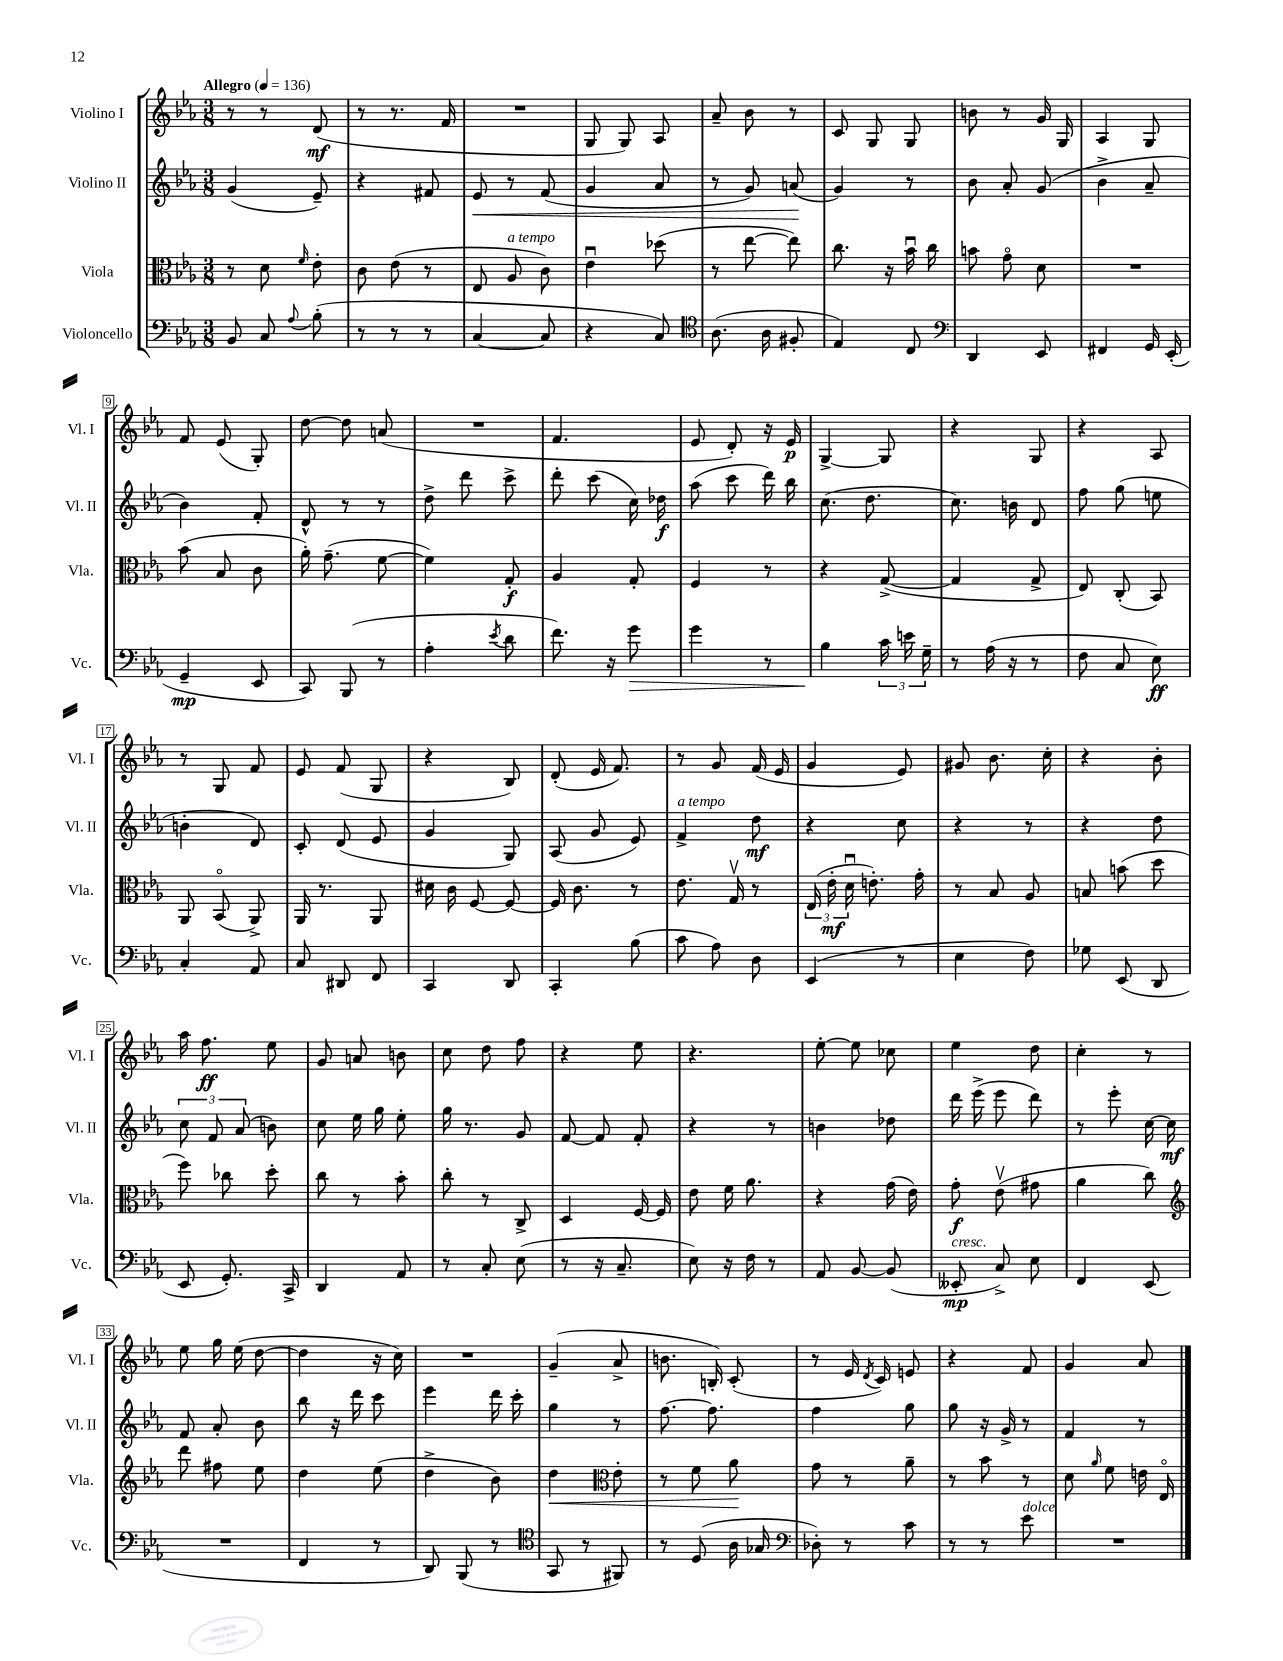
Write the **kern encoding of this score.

**kern	**dynam	**kern	**dynam	**kern	**dynam	**kern	**dynam
*part4	*part4	*part3	*part3	*part2	*part2	*part1	*part1
*staff4	*staff4	*staff3	*staff3	*staff2	*staff2	*staff1	*staff1
*I"Violoncello	*	*I"Viola	*	*I"Violino II	*	*I"Violino I	*
*I'Vc.	*	*I'Vla.	*	*I'Vl. II	*	*I'Vl. I	*
*clefF4	*	*clefC3	*	*clefG2	*	*clefG2	*
*k[b-e-a-]	*	*k[b-e-a-]	*	*k[b-e-a-]	*	*k[b-e-a-]	*
*M3/8	*	*M3/8	*	*M3/8	*	*M3/8	*
*MM136	*	*MM136	*	*MM136	*	*MM136	*
=1	=1	=1	=1	=1	=1	=1	=1
!	!	!	!	!	!	!LO:TX:a:B:t=Allegro	!
8BB-/	.	8r	.	(4g/	.	8r	.
8C/	.	8d\	.	.	.	8r	.
8qqA-/	.	16qqf/	.	.	.	.	.
(8B-'\	.	8e-'\	.	8e-~/)	.	(8d/	mf
=2	=2	=2	=2	=2	=2	=2	=2
8r	.	8c\	.	4r	.	8r	.
8r	.	(8e-\	.	.	.	8.r	.
8r	.	8r	.	8f#X/	.	.	.
.	.	.	.	.	.	16f/	.
=3	=3	=3	=3	=3	=3	=3	=3
!	!	!	!	!	!LO:HP:b	!	!
[4C/	.	8E-/	.	8e-/	<	4.r	.
!	!	!LO:TX:a:i:t=a tempo	!	!	!	!	!
.	.	8A-/	.	8r	.	.	.
8C/]	.	8c\)	.	(8f/	.	.	.
=4	=4	=4	=4	=4	=4	=4	=4
4r	.	4e-u\	.	4g/	.	8G/	.
.	.	.	.	.	.	8G/)	.
8C/)	.	(8dd-X\	.	8a-/	.	8A-/	.
=5	=5	=5	=5	=5	=5	=5	=5
*clefC4	*	*	*	*	*	*	*
(8.A-\	.	8r	.	8r	.	8a-~/	.
.	.	[8ee-\	.	8g/)	.	8b-\	.
16A-\	.	.	.	.	.	.	.
8F#X'/	.	8ee-\])	.	(8an/	.	8r	.
.	.	.	.	.	[	.	.
=6	=6	=6	=6	=6	=6	=6	=6
4E-/)	.	8.cc\	.	4g/)	.	8c/	.
.	.	.	.	.	.	8G/	.
.	.	16r	.	.	.	.	.
8C/	.	16b-u\	.	8r	.	8G/	.
.	.	16cc\	.	.	.	.	.
=7	=7	=7	=7	=7	=7	=7	=7
*clefF4	*	*	*	*	*	*	*
4DD/	.	8bn\	.	8b-\	.	8bn\	.
.	.	8g\	.	8a-'/	.	8r	.
8EE-/	.	8d\	.	(8g/	.	16g/	.
.	.	.	.	.	.	16G/	.
=8	=8	=8	=8	=8	=8	=8	=8
4FF#X/	.	4.r	.	4b-^\	.	4A-/	.
16GG/	.	.	.	8a-~/	.	8G/	.
(16EE-'/	.	.	.	.	.	.	.
!!LO:LB:g=z
=9	=9	=9	=9	=9	=9	=9	=9
4GG~/	mp	(8b-\	.	4b-\)	.	8f/	.
.	.	8B-/	.	.	.	(8e-/	.
8EE-/	.	8c\	.	8f'/	.	8G'/)	.
=10	=10	=10	=10	=10	=10	=10	=10
8CC/)	.	16a-'\)	.	8d^^/	.	[8dd\	.
.	.	(8.g~\	.	.	.	.	.
(8BBB-/	.	.	.	8r	.	8dd\]	.
8r	.	[8f\	.	8r	.	(8an/	.
=11	=11	=11	=11	=11	=11	=11	=11
4A-'\	.	4f\])	.	8dd^\	.	4.r	.
.	.	.	.	8ddd\	.	.	.
8qe-/	.	.	.	.	.	.	.
8d\	.	8G'/	f	8ccc^\	.	.	.
=12	=12	=12	=12	=12	=12	=12	=12
8.f\)	.	4A-/	.	8ddd'\	.	4.f/	.
.	.	.	.	(8ccc\	.	.	.
16r	.	.	.	.	.	.	.
!	!LO:HP:b	!	!	!	!	!	!
8g\	>	8G'/	.	16cc\)	.	.	.
.	.	.	.	16dd-X\	f	.	.
=13	=13	=13	=13	=13	=13	=13	=13
4g\	.	4F/	.	(8aa-\	.	8e-/	.
.	.	.	.	8ccc\	.	8d'/)	.
8r	.	8r	.	16ddd\)	.	16r	.
.	.	.	.	16bb-\	.	16e-/	p
=14	=14	=14	=14	=14	=14	=14	=14
4B-\	.	4r	.	(8.cc\	.	[4G^/	.
.	.	.	.	8.dd\	.	.	.
24c\	]	([8G^/	.	.	.	8G/]	.
24en\	.	.	.	.	.	.	.
24G~\	.	.	.	.	.	.	.
=15	=15	=15	=15	=15	=15	=15	=15
8r	.	4G/]	.	8.cc\)	.	4r	.
(16A-\	.	.	.	.	.	.	.
16r	.	.	.	16bn\	.	.	.
8r	.	8G^/	.	8d/	.	8G/	.
=16	=16	=16	=16	=16	=16	=16	=16
8F\	.	8E-/)	.	8ff\	.	4r	.
8C/	.	(8C'/	.	(8gg\	.	.	.
8E-\)	ff	8BB-/)	.	8een\	.	8A-/	.
!!LO:LB:g=z
=17	=17	=17	=17	=17	=17	=17	=17
4C'/	.	8AA-/	.	4bn'\	.	8r	.
.	.	(8BB-/	.	.	.	8G/	.
8AA-/	.	8AA-^/)	.	8d/)	.	8f/	.
=18	=18	=18	=18	=18	=18	=18	=18
8C/	.	16AA-/	.	8c'/	.	8e-/	.
.	.	8.r	.	.	.	.	.
8DD#X/	.	.	.	(8d/	.	(8f/	.
8FF/	.	8AA-/	.	8e-/	.	8G/	.
=19	=19	=19	=19	=19	=19	=19	=19
4CC/	.	16d#X\	.	4g/	.	4r	.
.	.	16c\	.	.	.	.	.
.	.	[8F/	.	.	.	.	.
8DD/	.	8F/_	.	8G/)	.	8B-/)	.
=20	=20	=20	=20	=20	=20	=20	=20
4CC'/	.	16F/]	.	(8A-/	.	(8d'/	.
.	.	8.c\	.	.	.	.	.
.	.	.	.	8g/	.	16e-/	.
.	.	.	.	.	.	8.f/)	.
(8B-\	.	8r	.	8e-/)	.	.	.
=21	=21	=21	=21	=21	=21	=21	=21
!	!	!	!	!LO:TX:a:i:t=a tempo	!	!	!
8c\	.	8.e-\	.	4f^/	.	8r	.
8A-\)	.	.	.	.	.	8g/	.
.	.	16Gv/	.	.	.	.	.
8D\	.	8r	.	8dd\	mf	(16f/	.
.	.	.	.	.	.	16e-/	.
=22	=22	=22	=22	=22	=22	=22	=22
(4EE-/	.	(24E-/	.	4r	.	4g/	.
.	.	24e-'\	mf	.	.	.	.
.	.	24du\	.	.	.	.	.
.	.	8.en'\)	.	.	.	.	.
8r	.	.	.	8cc\	.	8e-/)	.
.	.	16g'\	.	.	.	.	.
=23	=23	=23	=23	=23	=23	=23	=23
4E-\	.	8r	.	4r	.	8g#X/	.
.	.	8B-/	.	.	.	8.b-\	.
8F\)	.	8A-/	.	8r	.	.	.
.	.	.	.	.	.	16cc'\	.
=24	=24	=24	=24	=24	=24	=24	=24
8G-X\	.	8Bn/	.	4r	.	4r	.
(8EE-/	.	(8bn\	.	.	.	.	.
8DD/	.	8dd\	.	8dd\	.	8b-'\	.
!!LO:LB:g=z
=25	=25	=25	=25	=25	=25	=25	=25
8EE-/	.	8ff\)	.	12cc\	.	16aa-\	.
.	.	.	.	.	.	8.ff\	ff
.	.	.	.	12f/	.	.	.
8.GG'/)	.	8cc-X\	.	.	.	.	.
.	.	.	.	(12a-/	.	.	.
.	.	8dd'\	.	8bn\)	.	8ee-\	.
16CC^/	.	.	.	.	.	.	.
=26	=26	=26	=26	=26	=26	=26	=26
4DD/	.	8cc\	.	8cc\	.	8g/	.
.	.	8r	.	16ee-\	.	8an/	.
.	.	.	.	16gg\	.	.	.
8AA-/	.	8b-'\	.	8ee-'\	.	8bn\	.
=27	=27	=27	=27	=27	=27	=27	=27
8r	.	8cc'\	.	16gg\	.	8cc\	.
.	.	.	.	8.r	.	.	.
8C'/	.	8r	.	.	.	8dd\	.
(8E-\	.	8C^/	.	8g/	.	8ff\	.
=28	=28	=28	=28	=28	=28	=28	=28
8r	.	4D/	.	[8f/	.	4r	.
16r	.	.	.	8f/]	.	.	.
8.C~/	.	.	.	.	.	.	.
.	.	[16F/	.	8f'/	.	8ee-\	.
.	.	16F/]	.	.	.	.	.
=29	=29	=29	=29	=29	=29	=29	=29
8E-\)	.	8e-\	.	4r	.	4.r	.
16r	.	16f\	.	.	.	.	.
16F\	.	8.a-\	.	.	.	.	.
8r	.	.	.	8r	.	.	.
=30	=30	=30	=30	=30	=30	=30	=30
8AA-/	.	4r	.	4bn\	.	[8ee-'\	.
[8BB-/	.	.	.	.	.	8ee-\]	.
(8BB-/]	.	(16g\	.	8dd-X\	.	8cc-X\	.
.	.	16e-\)	.	.	.	.	.
=31	=31	=31	=31	=31	=31	=31	=31
!LO:TX:a:i:t=cresc.	!	!	!	!	!	!	!
8EE--X'/	mp	8g'\	f	16ddd\	.	4ee-\	.
.	.	.	.	(16eee-^\	.	.	.
8C^/)	.	(8e-v\	.	8eee-\	.	.	.
8E-\	.	8g#X\	.	8ddd\)	.	8dd\	.
=32	=32	=32	=32	=32	=32	=32	=32
4FF/	.	4a-\	.	8r	.	4cc'\	.
.	.	.	.	8eee-'\	.	.	.
(8EE-/	.	8cc\)	.	[16cc\	.	8r	.
.	.	.	.	16cc\]	mf	.	.
!!LO:LB:g=z
=33	=33	=33	=33	=33	=33	=33	=33
*	*	*clefG2	*	*	*	*	*
4.r	.	8ddd\	.	8f/	.	8ee-\	.
.	.	8ff#X\	.	8a-'/	.	16gg\	.
.	.	.	.	.	.	(16ee-\	.
.	.	8ee-\	.	8b-\	.	[8dd\	.
=34	=34	=34	=34	=34	=34	=34	=34
4FF/	.	4dd\	.	8bb-\	.	4dd\]	.
.	.	.	.	16r	.	.	.
.	.	.	.	16ddd\	.	.	.
8r	.	(8ee-\	.	8ccc\	.	16r	.
.	.	.	.	.	.	16cc\)	.
=35	=35	=35	=35	=35	=35	=35	=35
8DD/)	.	4dd^\	.	4eee-\	.	4.r	.
(8BBB-/	.	.	.	.	.	.	.
8r	.	8b-\)	.	16ddd\	.	.	.
.	.	.	.	16ccc'\	.	.	.
=36	=36	=36	=36	=36	=36	=36	=36
*clefC4	*	*	*	*	*	*	*
!	!	!	!LO:HP:b	!	!	!	!
8GG/	.	4dd\	<	4gg\	.	(4g~/	.
8r	.	.	.	.	.	.	.
*	*	*clefC3	*	*	*	*	*
8FF#X/)	.	8e-'\	.	8r	.	8a-^/	.
=37	=37	=37	=37	=37	=37	=37	=37
8r	.	8r	.	[8.ff\	.	8.bn\	.
(8D/	.	8f\	.	.	.	.	.
.	.	.	.	8.ff\]	.	16Bn'/)	.
16A-\	.	8a-\	.	.	.	(8c'/	.
16G-X/	.	.	.	.	.	.	.
.	.	.	[	.	.	.	.
=38	=38	=38	=38	=38	=38	=38	=38
*clefF4	*	*	*	*	*	*	*
8D-X'\)	.	8g\	.	4ff\	.	8r	.
8r	.	8r	.	.	.	16e-/	.
.	.	.	.	.	.	8qd/	.
.	.	.	.	.	.	16c/)	.
8c\	.	8a-~\	.	8gg\	.	8en/	.
=39	=39	=39	=39	=39	=39	=39	=39
8r	.	8r	.	8gg\	.	4r	.
8r	.	8b-\	.	16r	.	.	.
.	.	.	.	16g^/	.	.	.
!LO:TX:a:i:t=dolce	!	!	!	!	!	!	!
8e-\	.	8r	.	8r	.	8f/	.
=40	=40	=40	=40	=40	=40	=40	=40
4.r	.	8d\	.	4f/	.	4g/	.
.	.	16qqa-/	.	.	.	.	.
.	.	8f\	.	.	.	.	.
.	.	16en\	.	8r	.	8a-/	.
.	.	16E-/	.	.	.	.	.
==	==	==	==	==	==	==	==
*-	*-	*-	*-	*-	*-	*-	*-
